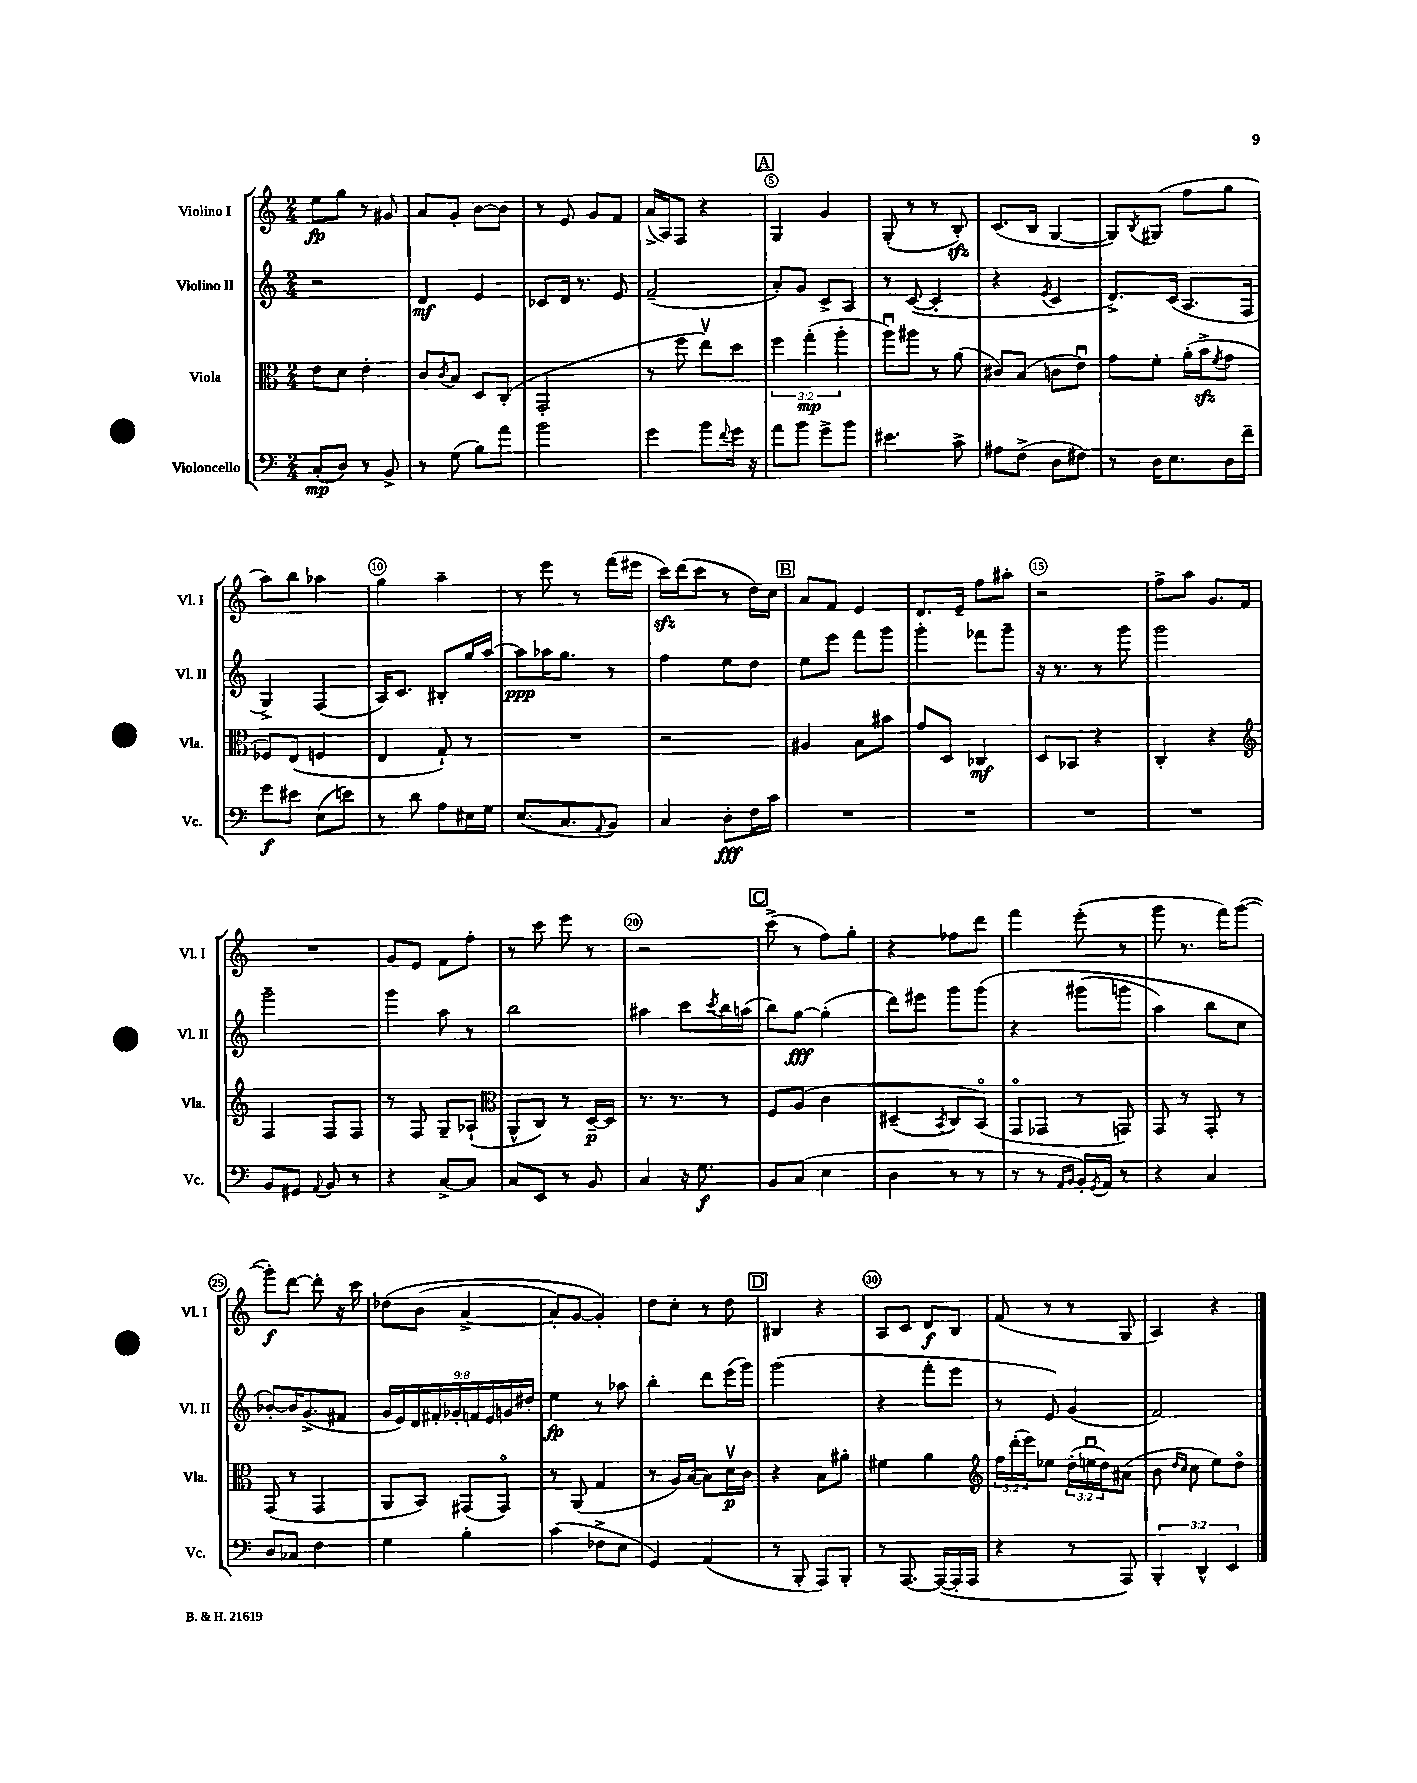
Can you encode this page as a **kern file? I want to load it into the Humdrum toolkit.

**kern	**kern	**kern	**kern
*staff4	*staff3	*staff2	*staff1
*clefF4	*clefC3	*clefG2	*clefG2
*k[]	*k[]	*k[]	*k[]
*M2/4	*M2/4	*M2/4	*M2/4
(8C'	8e	2r	8ee
8D)	8d	.	8gg
8r	4e'	.	8r
8BB^	.	.	8g#
=	=	=	=
8r	8c	4d	8a
.	8qc	.	.
(8G	8B	.	8g'
8B)	8D	4e	[8b
8a	(8C'	.	8b]
=	=	=	=
2b	2GG'	8c-	8r
.	.	16d	8e
.	.	8.r	.
.	.	.	8g
.	.	8e	8f
=	=	=	=
4g	8r	(2f~	(16a^
.	.	.	16A)
.	8ff	.	8F
8b	8eev)	.	4r
8qqf	.	.	.
16g	8dd	.	.
16r	.	.	.
=	=	=	=
8a	6ff	8a')	4G
8b	.	8g	.
.	(6gg'	.	.
8g^	.	8c^	4g
.	6aa'	.	.
8b	.	8A	.
=	=	=	=
4.e#	8aau)	8r	(8G'
.	8aa#	([8c	8r
.	8r	4c']	8r
8c^	(8a	.	8B')
=	=	=	=
8A#	8c#)	4r	(8.c
(8F^	(8B	.	.
.	.	.	16B
.	.	8qe	.
8D	8c	4c	[4G
8F#)	8eu)	.	.
=	=	=	=
8r	8g	8.d^)	8G])
.	.	.	8qB
16D	8f'	.	(8G#
8.E	.	(16c	.
.	(16a'	8.A	8ff
.	16b^	.	.
.	8qf	.	.
16D	8g	.	8gg
16f~	.	16F	.
=	=	=	=
8g	8F-)	4G^)	8aa)
8e#	(8E	.	8bb
(8E	4F	(4F	4aa-
8e)	.	.	.
=	=	=	=
8r	4E	16A)	4gg
.	.	8.c	.
8d	.	.	.
8A	8G`)	8B#'	4aa~
16E#	8r	16gg	.
16G	.	[16aa	.
=	=	=	=
(8.E	2r	8aa]	8r
.	.	16aa-	8eee
8.C	.	8.gg	.
.	.	.	8r
8qqAA	.	.	.
8BB)	.	8r	(16fff
.	.	.	16eee#
=	=	=	=
4C	2r	4ff	16ccc)
.	.	.	(16ddd
.	.	.	8ccc
8D'	.	8ee	8r
16F	.	8dd	16dd)
16c	.	.	16cc
=	=	=	=
2r	4A#	8ee	8a
.	.	8eee	8f
.	8B	8fff	4e
.	8b#	8ggg	.
=	=	=	=
2r	8g	4ggg'	8.d
.	8D	.	.
.	.	.	16e~
.	4C-	8fff-	8ff
.	.	8ggg~	8aa#'
=	=	=	=
2r	8D	16r	2r
.	.	8.r	.
.	8BB-	.	.
.	4r	8r	.
.	.	8ggg	.
=	=	=	=
2r	4C'	2ggg	8ff^
.	.	.	8aa
.	4r	.	8.g
.	.	.	16f
=	=	=	=
*	*clefG2	*	*
8BB	4F	2ggg~	2r
8GG#	.	.	.
8qqAA	.	.	.
8BB	8F	.	.
8r	8F	.	.
=	=	=	=
4r	8r	4ggg	8g
.	8F	.	8e
[8C^	8G~	8aa	8f
8C]	(8A-`	8r	8ff'
=	=	=	=
*	*clefC3	*	*
8C	8AA^^	2bb	8r
8EE	8C)	.	8ccc
8r	8r	.	8eee
8BB	[16D~	.	8r
.	16D]	.	.
=	=	=	=
4C	8.r	4aa#	2r
.	8.r	.	.
16r	.	8ccc	.
8.G	.	.	.
.	.	8qccc	.
.	8r	16bb	.
.	.	(16aa	.
=	=	=	=
8BB	8F	8bb)	(8ccc^
(8C	&(8A	[8gg	8r
4E	4c	(4gg']	8ff)
.	.	.	8gg'
=	=	=	=
4D	(4D#~	8ddd)	4r
.	.	8eee#	.
.	8qBB	.	.
8r	8C)	8ggg	8ff-
8r	(8BBo&)	&(8ggg	8ddd
=	=	=	=
8r	8GGo	4r	4fff
8r	8GG-	.	.
16qqAA	.	.	.
16qqBB	.	.	.
16BB')	8r	(8ggg#	(8eee'
8qGG	.	.	.
16AA	.	.	.
8r	8GG)	8ggg	8r
=	=	=	=
4r	8GG	4aa)	8ggg
.	8r	.	8.r
4C	8GG'	8bb	.
.	.	.	16fff)
.	8r	8cc	([8ggg
=	=	=	=
8D	(8GG	[8b-'&)	8ggg'])
8C-	8r	16b-]	[8ddd
.	.	(8.g^	.
4F	4GG	.	8ddd']
.	.	8f#	16r
.	.	.	16ccc
=	=	=	=
4G	8AA	18g	&(8dd-
.	.	18e)	.
.	.	18d	.
.	8BB)	.	(8b
.	.	18f#'	.
.	.	18g-'	.
4B'	(8GG#	.	[4a^
.	.	18f	.
.	.	18e	.
.	8GG#o)	.	.
.	.	18g	.
.	.	18dd#'	.
=	=	=	=
(4c	8r	4ee	8a'])
.	(8AA	.	[8g
8F-^	4G	8r	4g']&)
8E	.	8aa-	.
=	=	=	=
4GG)	8r	4bb'	8dd
.	16A)	.	8cc'
.	([16B	.	.
(4AA	8B])	8ddd	8r
.	16dv	(16eee	8dd
.	16c	16ggg)	.
=	=	=	=
8r	4r	(2ggg	4B#
8BBB'	.	.	.
8AAA)	8B	.	4r
8BBB'	8a#'	.	.
=	=	=	=
8r	4f#	4r	8A
[8.AAA	.	.	8c
.	4a	8fff'	8d
(16AAA_	.	.	.
16AAA']	.	8eee	8B
16AAA	.	.	.
=	=	=	=
*	*clefG2	*	*
4r	24ff	8r	(8f
.	(24ddd'	.	.
.	24eee)	.	.
.	8ee-	8e)	8r
8r	(24dd'	(4g	8r
.	24eeu	.	.
.	24dd)	.	.
8AAA)	(8a#	.	8G
=	=	=	=
6BBB'	8b	2f)	4A)
.	16qqdd	.	.
.	16qqcc	.	.
.	8cc	.	.
6DD^^	.	.	.
.	8ee)	.	4r
6EE	.	.	.
.	8ddo	.	.
==	==	==	==
*-	*-	*-	*-
